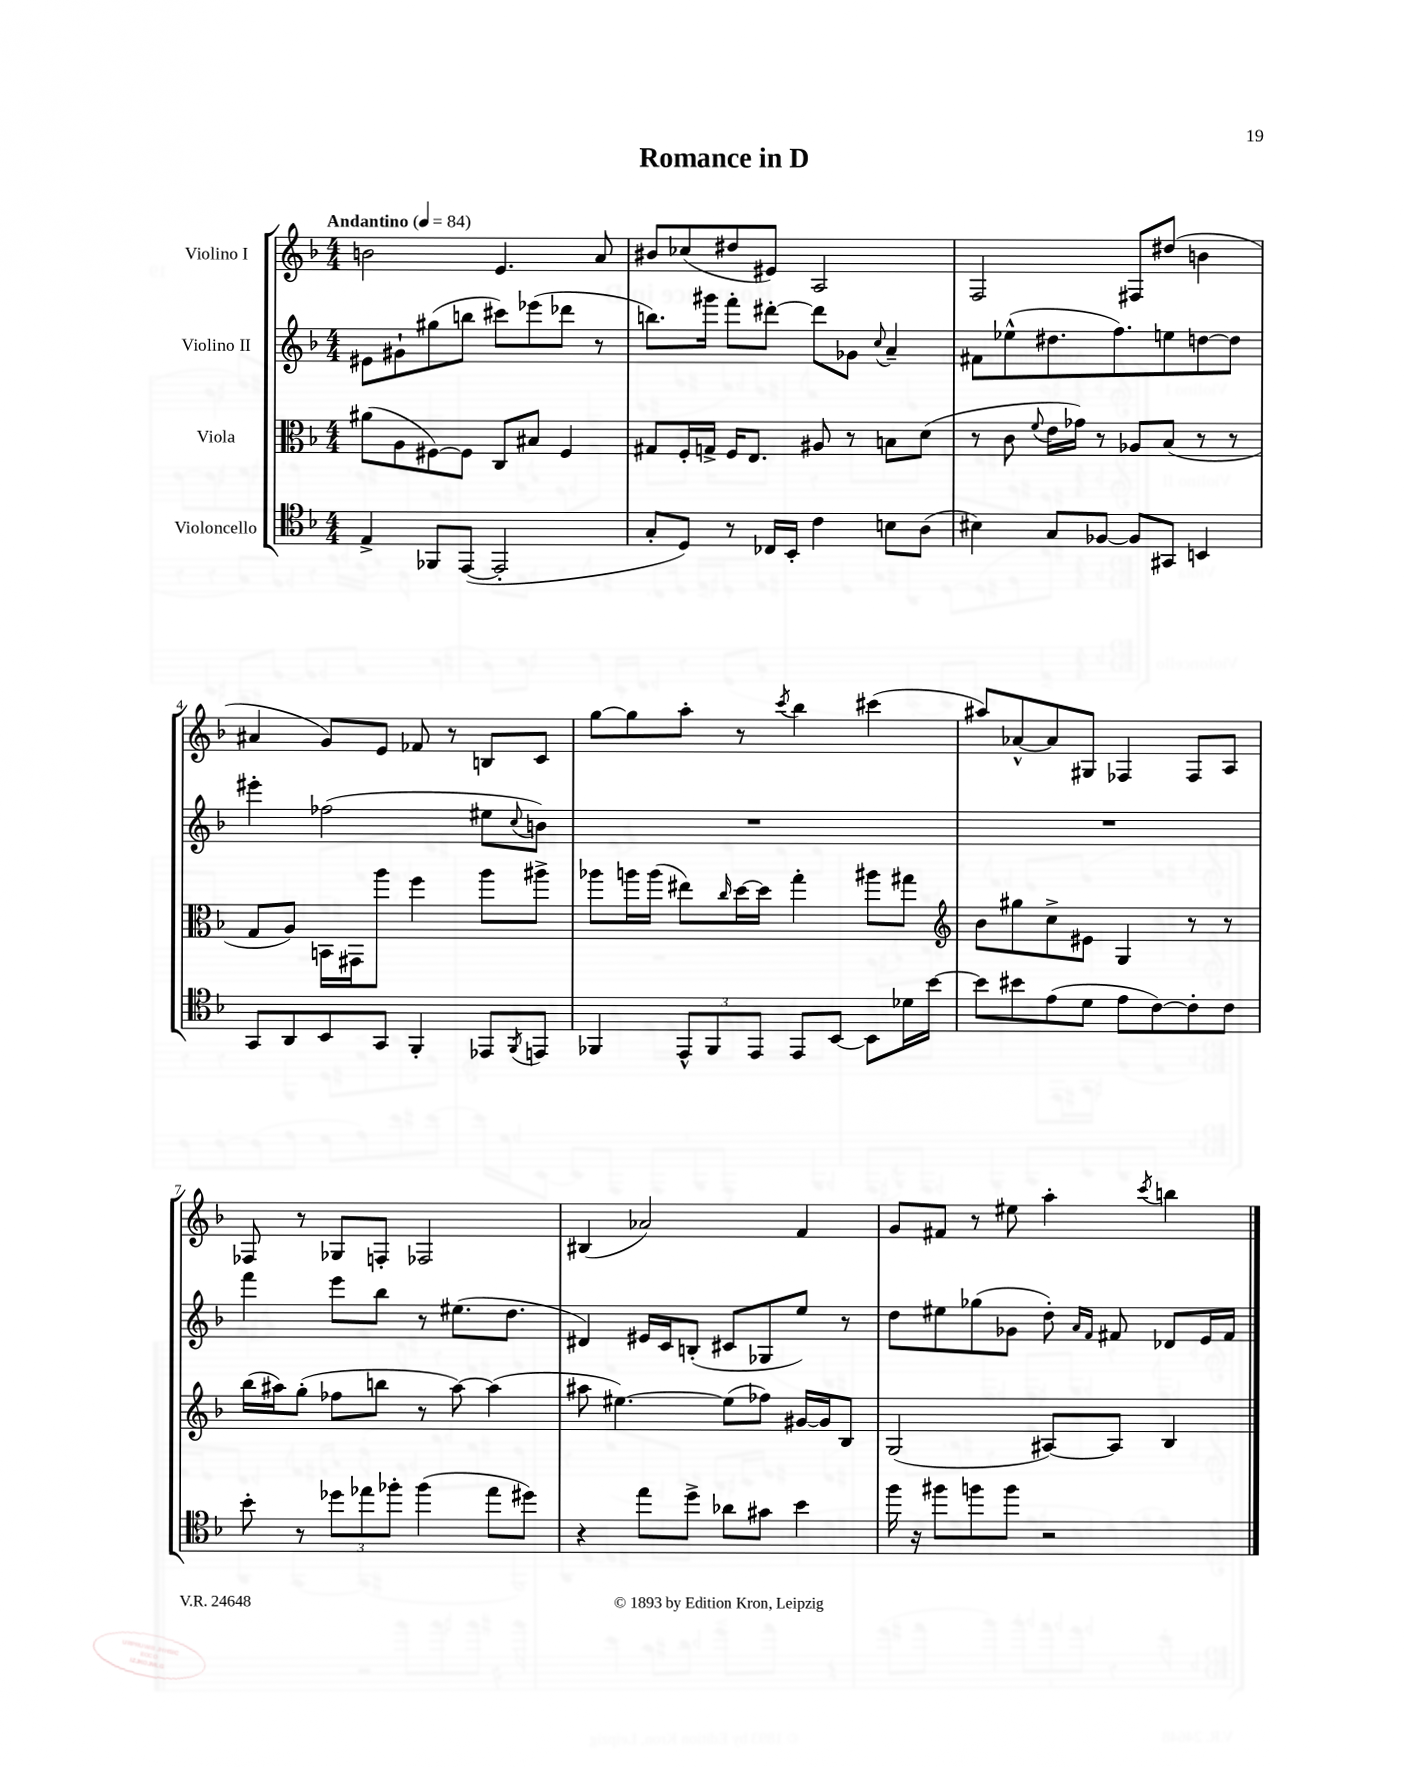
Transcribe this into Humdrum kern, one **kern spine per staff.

**kern	**kern	**kern	**kern
*part4	*part3	*part2	*part1
*staff4	*staff3	*staff2	*staff1
*I"Violoncello	*I"Viola	*I"Violino II	*I"Violino I
*clefC4	*clefC3	*clefG2	*clefG2
*k[b-]	*k[b-]	*k[b-]	*k[b-]
*M4/4	*M4/4	*M4/4	*M4/4
*MM84	*MM84	*MM84	*MM84
=1	=1	=1	=1
!	!	!	!LO:TX:a:B:t=Andantino
4E^/	(8a#X\L	8e#X\L	2bn\
.	8A\	8g#X`\	.
8FF-X/L	[8F#X\)	(8gg#X\	.
([8EE/J	8F#\J]	8bbn\J	.
2EE'/]	8C/L	8ccc#X\L)	4.e/
.	8B#X/J	(8eee-X\	.
.	4F#/	8ddd-X\J	.
.	.	8r	8a/
=2	=2	=2	=2
8G'/L	8G#X/L	8.bbn\L)	8b#X/L
8D/J)	16F'/L	.	(8cc-X/
.	16Gn^/JJ	16ggg#X\Jk	.
8r	16F/KL	8fff'\L	8dd#X/
.	8.E/J	.	.
16C-X/LL	.	[8ddd#X'\J	8e#X/J)
16BB-'/JJ	.	.	.
4c\	8A#X/	8ddd#\L]	2A/
.	8r	8g-X\J	.
.	.	8qqcc/	.
8Bn\L	8Bn\L	4a~/	.
(8A\J	(8d\J	.	.
=3	=3	=3	=3
4B#X\)	8r	8f#X\L	2F/
.	8c\	(8ee-X^^\	.
.	8qqf/	.	.
8G/L	16e\LL	8.dd#X\	.
.	16g-X\JJ)	.	.
[8F-X/J	8r	.	.
.	.	8.ff\)	.
8F-/L]	8A-X/L	.	8F#X/L
8GG#X/J	(8B-/J	8een\	(8dd#X/J
4BBn/	8r	[8ddn\	4bn\
.	8r	8dd\J]	.
!!LO:LB:g=z
=4	=4	=4	=4
8GG/L	8G/L	4eee#X'\	4a#X/
8AA/	8A/J)	.	.
8BB-/	16BBn\LL	(2ff-X\	8g/L)
.	16GG#X\J	.	.
8GG/J	8aa\J	.	8e/J
4FF'/	4ff\	.	8f-X/
.	.	.	8r
8EE-X/L	8aa\L	8ee#X\L	8Bn/L
8qFF/	.	8qqcc/	.
8EEn/J	8aa#X^\J	8bn\J)	8c/J
=5	=5	=5	=5
4FF-X/	8aa-X\L	1r	[8gg\L
.	16aan\L	.	8gg\]
.	(16aa\JJ	.	.
12EE^^/L	8ee#X\L)	.	8aa'\J
12FF-/	.	.	.
.	16qqcc/	.	.
.	[16dd\L	.	8r
12EE/J	.	.	.
.	16dd\JJ]	.	.
.	.	.	8qccc/
8EE/L	4gg'\	.	4bb-\
[8BB-/J	.	.	.
8BB-\L]	8aa#X\L	.	(4ccc#X\
16d-X\L	8gg#X\J	.	.
[16b-\JJ	.	.	.
=6	=6	=6	=6
*	*clefG2	*	*
8b-\L]	8b-\L	1r	8aa#X/L)
8b#X\	8gg#X\	.	[8a-X^^/
(8e\	8cc^\	.	8a-/]
8d\J	8e#X\J	.	8G#X/J
8e\L	4G/	.	4F-X/
[8c\)	.	.	.
8c'\]	8r	.	8F-/L
8c\J	8r	.	8A/J
!!LO:LB:g=z
=7	=7	=7	=7
8b-'\	(16bb-\LL	4fff\	8F-X/
.	16aa#X\J)	.	.
8r	(8gg'\J	.	8r
12dd-X\L	8ff-X\L	8eee\L	8G-X/L
12ee-X\	.	.	.
.	8bbn\J	8bb-\J	8Fn'/J
12ff-X'\J	.	.	.
(4ff-\	8r	8r	2F-X/
.	[8aa#\)	(8.ee#X\L	.
8ee-\L	(4aa#\]	.	.
.	.	8.dd\J	.
8dd#X\J)	.	.	.
=8	=8	=8	=8
4r	8aa#X\	4d#X/)	(4B#X/
.	[4.ee#X\)	.	.
8ee\L	.	16e#X/LL	2a-X/)
.	.	16c/J	.
8dd^\J	.	(8Bn'/J	.
8a-X\L	(8ee#\L]	8c#X/L	.
8g#X\J	8ff-X\J)	8G-X/	.
4b-\	[16g#X/LL	8ee/J)	4f/
.	16g#/J]	.	.
.	8B-/J	8r	.
=9	=9	=9	=9
16ff\	(2G/	8dd\L	8g/L
16r	.	.	.
8ff#X\L	.	8ee#X\	8f#X/J
8ffn\	.	(8gg-X\	8r
8ff\J	.	8g-X\J	8ee#X\
2r	[8A#X/L)	8dd'\)	4aa'\
.	.	16qqa/LL	.
.	.	16qqf/JJ	.
.	8A#/J]	8f#X/	.
.	.	.	8qccc/
.	4B-/	8d-X/L	4bbn\
.	.	16e/L	.
.	.	16f#/JJ	.
==	==	==	==
*-	*-	*-	*-
